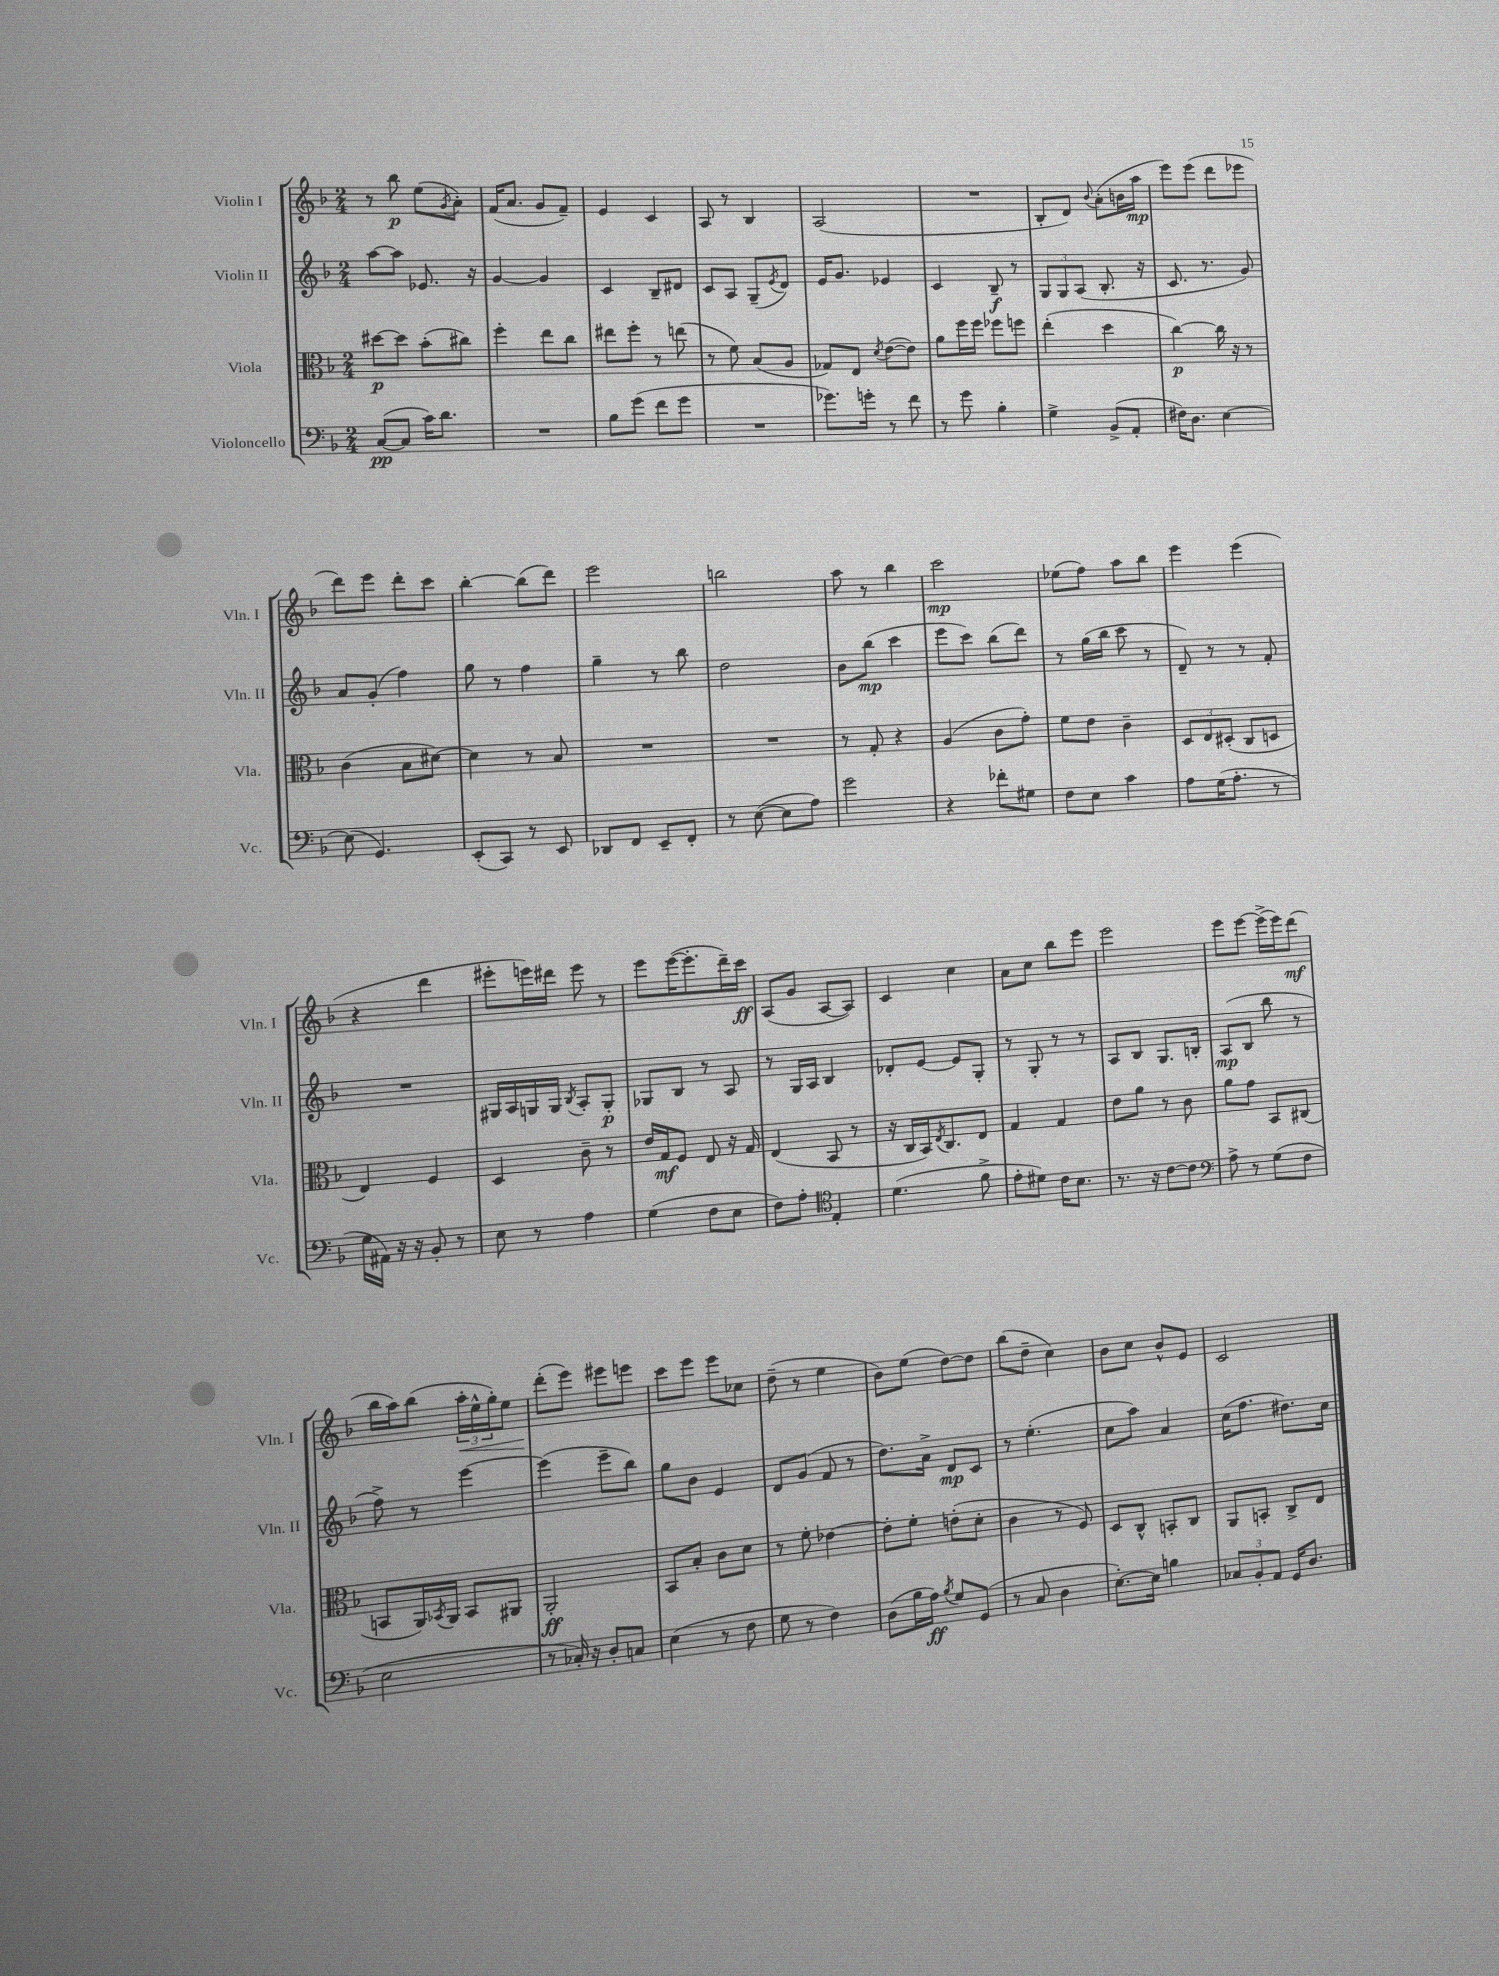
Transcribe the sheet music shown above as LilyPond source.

<<
\new StaffGroup <<
\new Staff = "s0" \with { instrumentName = "Violin I" shortInstrumentName = "Vln. I" } {
    \clef treble \key f \major \numericTimeSignature \time 2/4
    r8 bes''8\p e''8( \acciaccatura { g'8 } a'8-.) |
    f'16( a'8. g'8 f'8--) |
    e'4 c'4 |
    a8 r8 bes4 |
    a2( |
    R2 |
    bes8-. d'8) \appoggiatura { bes'8 } a'8-.( b'16 a''16\mp |
    e'''8) e'''8( d'''8 ees'''8 |
    d'''8) e'''8 d'''8-. c'''8 |
    bes''4~-. bes''8( d'''8) |
    e'''2 |
    b''2 |
    a''8 r8 bes''4 |
    c'''2\mp |
    ees''8( f''8) a''8 bes''8 |
    e'''4 e'''4( |
    r4 d'''4 |
    eis'''8-. e'''16) dis'''16 e'''8 r8 |
    e'''8 e'''16~( e'''8.-. d'''16--) c'''16\ff |
    a8( g'8 a8~ a8) |
    c'4 c''4 |
    a'8 c''8 bes''8 e'''8 |
    e'''2 |
    e'''8 e'''8~ e'''16->( e'''16) d'''8\mf( |
    bes''16 a''16) bes''8( \tuplet 3/2 { a''16-.\< e''16-^ g''16-.) } e''8 |
    d'''8-.\!( e'''8) eis'''8 e'''8 |
    c'''8 e'''8 e'''8 ces''8 |
    d''8--( r8 e''4 |
    bes'8) e''8( d''8~) d''8 |
    bes''8( d''8-- c''4) |
    bes'8 c''8 bes'8-^ e'8 |
    c'2 \bar "|." |
}
\new Staff = "s1" \with { instrumentName = "Violin II" shortInstrumentName = "Vln. II" } {
    \clef treble \key f \major \numericTimeSignature \time 2/4
    a''8~ a''8 ees'8. r16 |
    g'4~ g'4 |
    c'4 bes8-- dis'8 |
    c'8 a8 g8--( \acciaccatura { e'8 } d'8) |
    e'16 g'8. ees'4 |
    c'4 bes8--\f r8 |
    \tuplet 3/2 { g8 g8 a8( } bes8.-. r16 |
    c'8. r8. g'8) |
    a'8 g'8-.( f''4) |
    g''8 r8 f''4 |
    g''4-- r8 bes''8 |
    d''2 |
    bes'8 bes''8\mp( c'''4 |
    e'''8 c'''8) bes''8( d'''8) |
    r8 g''16( bes''16 c'''8 r8 |
    d'8--) r8 r8 f'8-. |
    R2 |
    gis16 a16 g16 g16 \acciaccatura { bes8 } a8-. g8-.\p |
    ges8 bes8 r8 a8 |
    r8 g16 a16 bes4 |
    des'8-. e'8~ e'8 g8-. |
    r8 g8-. r8 r8 |
    a8 bes8 g8. b16-. |
    a8\mp( bes8 bes''8 r8 |
    f''8->) r8 e'''4~ |
    e'''4( e'''8-- bes''8) |
    g''8 bes'8 e'4 |
    d'8 g'8( f'8 r8 |
    d''8.) a'16-> d'8\mp c'8 |
    r8 e''4.-.( |
    c''8 a''8) a'4 |
    c''16( f''8. dis''8.) c''16 \bar "|." |
}
\new Staff = "s2" \with { instrumentName = "Viola" shortInstrumentName = "Vla." } {
    \clef alto \key f \major \numericTimeSignature \time 2/4
    dis''8~\p dis''8 bes'8-.( cis''8) |
    f''4-. e''8 c''8 |
    eis''8 f''8-. r8 e''8( |
    r8 f'8) bes8( a8 |
    ges8) e8 \acciaccatura { d'8 } e'8~( e'8) |
    a'8 f''16 f''16 fes''8 f''8 |
    e''4-.( d''4 |
    c''4~\p) c''16 r16 r8 |
    c'4( bes8 dis'8~) |
    dis'4 r8 bes8 |
    R2 |
    R2 |
    r8 g8-. r4 |
    a4( c'8 g'8-.) |
    f'8 e'8 c'4-- |
    \tuplet 3/2 { d8 e8 dis8-.( } c8 d8 |
    e4) f4 |
    d4 c'8-- r8 |
    e'16 g16\mf f8 e8 r16 g16 |
    e4( bes,8 r8 |
    r16 c16 bes,16) \acciaccatura { e8 } c8. e8 |
    g4 g4 |
    e'8 a'8 r8 c'8 |
    a'8 g'8 bes,8 cis8( |
    b,8 a,16) \acciaccatura { bes,8 } a,16 bes,8 ais,8 |
    a,2-.\ff |
    bes,8 bes8-. c'8 d'8 |
    r8 f'8-. ees'4~ |
    ees'8-. f'8-. e'8-.( d'8-. |
    c'4 r8 f8) |
    d8 c8-^ b,8-. c8 |
    a,8 b,8-. c8-> e8 \bar "|." |
}
\new Staff = "s3" \with { instrumentName = "Violoncello" shortInstrumentName = "Vc." } {
    \clef bass \key f \major \numericTimeSignature \time 2/4
    c8~\pp( c8 c'16) d'8. |
    R2 |
    bes8 g'8( f'8 g'8 |
    R2 |
    ges'8.) g'16-. r8 f'8 |
    r8 g'8 bes4-. |
    g4-> bes,8->( a,8-. |
    fis16) d8. e4~ |
    e8( g,4.) |
    e,8-.( c,8) r8 e,8 |
    des,8 f,8 e,8-- f,8-. |
    r8 e8~( e8 a8) |
    g'2 |
    r4 fes'8-. gis8 |
    f8 e8 c'4 |
    a8 g16( a8.-. r8 |
    g16 ais,16) r16 r16 bes,8-. r8 |
    e8 r8 a4 |
    g4( f8 e8 |
    f8) a8-. \clef tenor e4-. |
    d'4.( f'8-> |
    e'8-. dis'8) c'16 bes8. |
    r8. r16 c'8~ c'8 |
    \clef bass a8-> r8 g8( f8 |
    e2 |
    r8 ces16-.) r16 d8-. c8 |
    e4( r8 f8 |
    g8 r8 f4) |
    d8( bes16 a16\ff) \acciaccatura { bes8 } g8 g,8( |
    r8 c8 d4 |
    e8.~-.) e16 b4 |
    \tuplet 3/2 { ces8 bes,8-. a,8 } g,16 d8. \bar "|." |
}
>>
>>
\layout { \context { \Score \remove "Bar_number_engraver" } }
